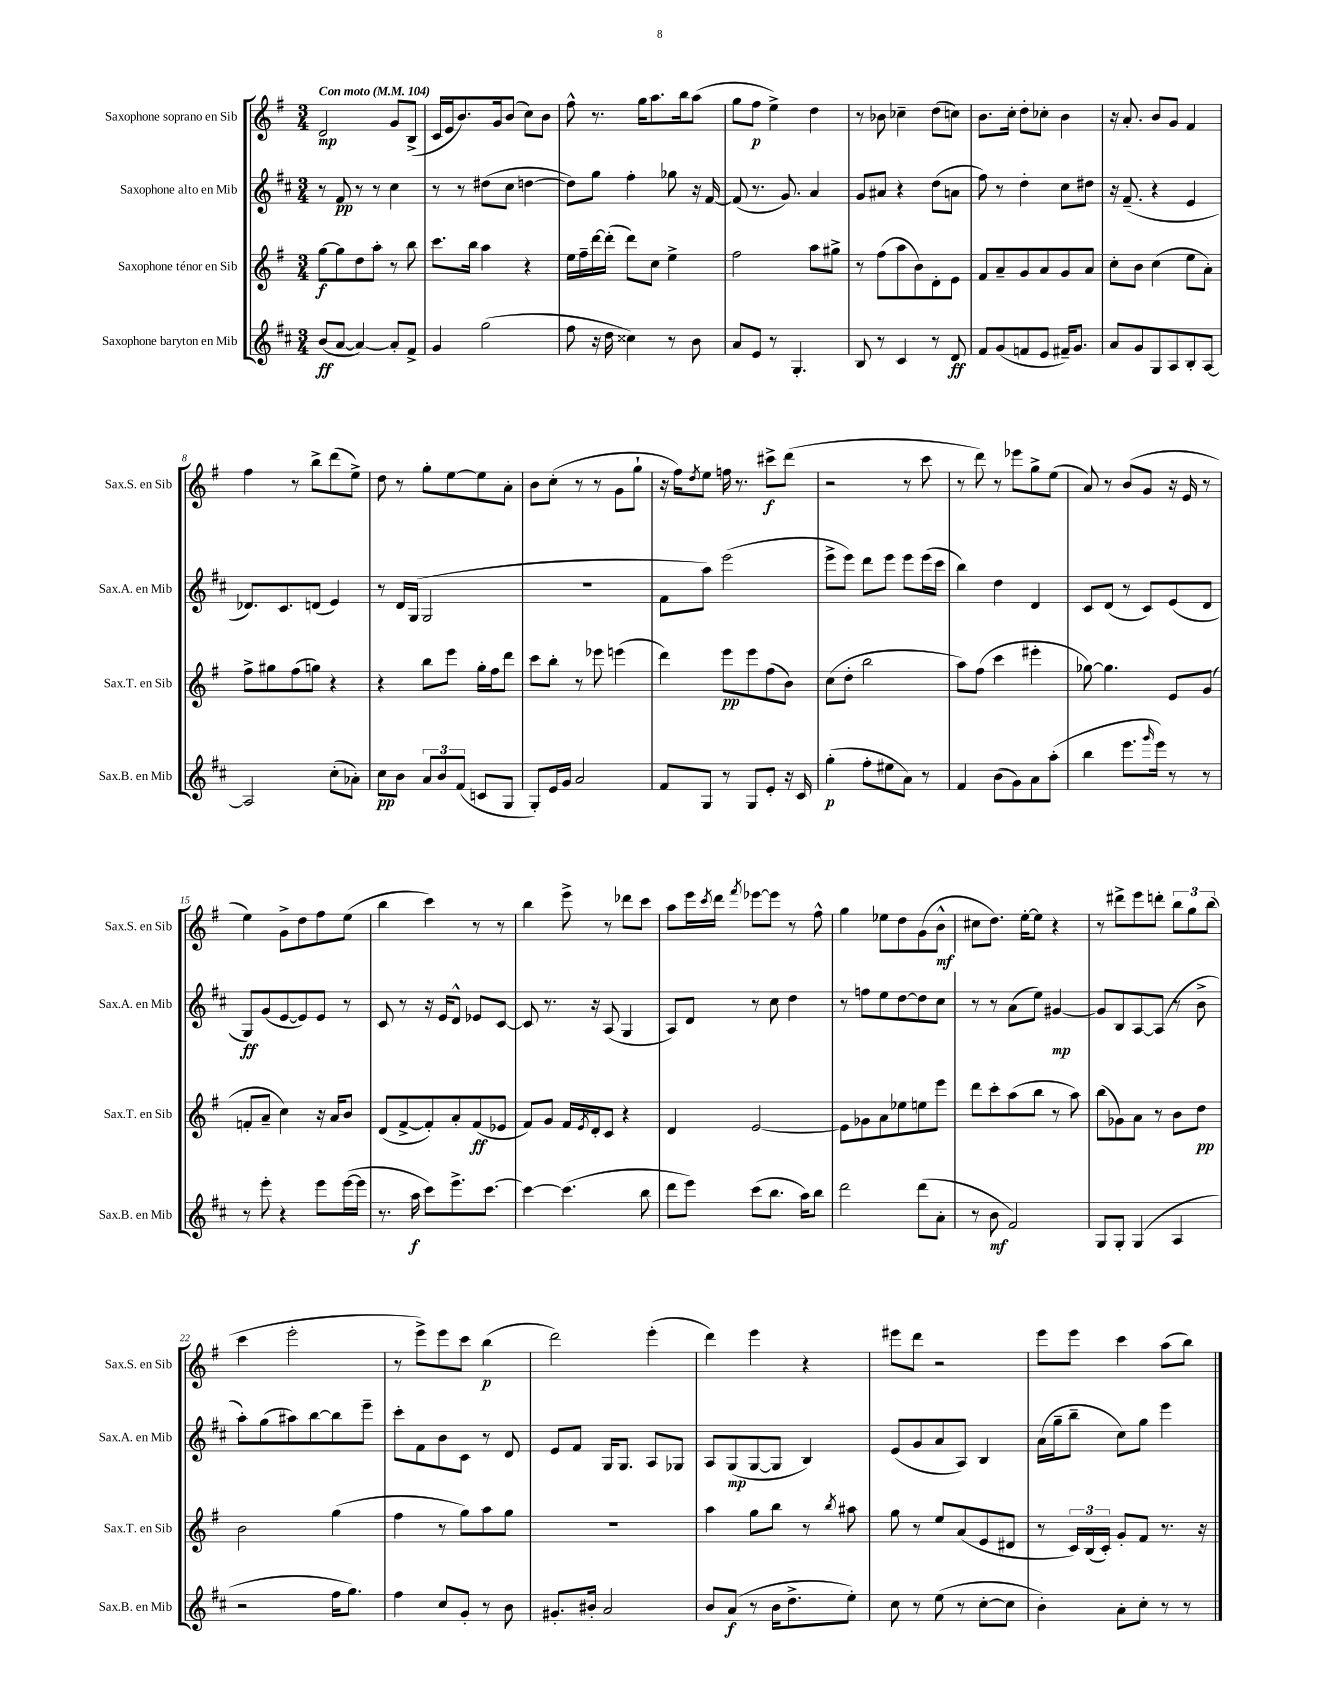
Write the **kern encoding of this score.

**kern	**kern	**kern	**kern
*staff4	*staff3	*staff2	*staff1
*clefG2	*clefG2	*clefG2	*clefG2
*k[f#c#]	*k[f#]	*k[f#c#]	*k[f#]
*M3/4	*M3/4	*M3/4	*M3/4
*MM104	*MM104	*MM104	*MM104
(8b	[8gg	8r	2d
[8a	8gg]	8f#	.
4a_)	8dd	8r	.
.	8aa'	8r	.
8a']	8r	4cc#	8g
8f#^	8bb	.	(8B^
=	=	=	=
4g	8.ccc	8r	16c
.	.	.	16e
.	.	8r	8.b)
.	16bb	.	.
(2gg	4aa	(8dd#	.
.	.	.	16g
.	.	8cc#	(8b
.	4r	[4dd	8cc)
.	.	.	8b
=	=	=	=
8ff#	16ee	8dd])	8ff#^^
.	16ff#~	.	.
16r	[16ddd	8gg	8.r
16dd	(16ddd']	.	.
4cc##)	8ddd)	4ff#'	.
.	.	.	16gg
.	8cc	.	8.aa
8r	4ee^	8gg-	.
.	.	.	16bb
8b	.	16r	(8aa
.	.	[16f#	.
=	=	=	=
8a	2ff#	(8f#]	8gg
8e	.	8.r	8ff#
8r	.	.	4ee^)
.	.	8.g)	.
4.G'	.	.	.
.	8aa	4a	4dd
.	8gg#^	.	.
=	=	=	=
8B	8r	8g	8r
8r	(8ff#	8a#	8b-
4c#	8aa	4r	4cc-~
.	8b)	.	.
8r	8d'	(8dd	(8dd
8d	8e	8a	8cc)
=	=	=	=
8f#	8f#	8ff#)	8.b
(8g	8a~	8r	.
.	.	.	16cc'
8f	8g	4dd'	8dd'
8e	8a	.	8cc-'
16f#~)	8g	8cc#	4b
8.g	.	.	.
.	8a	8dd#	.
=	=	=	=
8a	8cc'	16r	16r
.	.	(8.f#~	8.a'
8g	8b	.	.
8G	(4cc	4r	8b
8A	.	.	8g
8B'	8ee	4e	4f#
[8A	8a')	.	.
=	=	=	=
2A]	8ff#^	8.d-)	4ff#
.	8gg#	.	.
.	.	8.c#	.
.	(8ff#	.	8r
.	8gg)	(8d	8bb^
(8cc#'	4r	4e)	(8ddd
8a-')	.	.	8ee^)
=	=	=	=
8cc#	4r	8r	8dd
8b	.	16d	8r
.	.	(16G	.
12a	8bb	2G	8gg'
12b	.	.	.
.	8eee	.	[8ee
(12f#	.	.	.
8c	16gg'	.	8ee]
.	16ff#	.	.
8G	8ddd	.	8a'
=	=	=	=
8G')	8ccc	2.r	8b
16e	8bb'	.	(8cc'
16g	.	.	.
2a	8r	.	8r
.	8eee-	.	8r
.	(4eee	.	8g
.	.	.	8gg`
=	=	=	=
8f#	4ddd)	8f#	16r
.	.	.	16ff#)
.	.	.	8qdd
8G	.	8aa)	8ee
8r	8eee	(2eee	16ff
.	.	.	8.r
8G	8eee	.	.
8e'	(8ff#	.	8ccc#^
16r	8b)	.	(8ddd
16c#	.	.	.
=	=	=	=
(4gg'	(8cc	8eee^	2r
.	8dd'	8eee)	.
8ff#'	2bb	8ddd	.
8ee#	.	8eee	.
8a)	.	8eee	8r
8r	.	(16eee	8ccc
.	.	16ccc#	.
=	=	=	=
4f#	8aa)	4bb)	8r
.	(8ff#	.	8ddd)
(8b	4ccc	4dd	8r
8g)	.	.	8eee-
8a	4eee#'	4d	8gg^
(8aa'	.	.	(8ee
=	=	=	=
4bb	[8gg-)	8c#	8a)
.	4.gg-]	(8d	8r
8.eee	.	8r	(8b
.	.	8c#)	8g
16qqggg	.	.	.
16eee)	.	.	.
8r	8e	(8e	16r
.	.	.	16e
8r	(8g	8d	8r
=	=	=	=
8r	8f'	8G)	4ee)
8eee'	8a~	(8g	.
4r	4cc)	[8e	8g^
.	.	8e])	8dd
8eee	16r	8e	8ff#
.	16a	.	.
([16eee	8b	8r	(8ee
16eee]	.	.	.
=	=	=	=
8.r	(8d	8c#	4bb
.	[8f#^	8r	.
16aa	.	.	.
8ccc#)	8f#'])	16r	4ccc)
.	.	16e	.
8.eee^	8a'	8d^^	.
.	(8f#	8e-	8r
[8.ccc#	.	.	.
.	8e-	[8c#	8r
=	=	=	=
4ccc#_	8f#)	8c#]	4bb
.	8g	8.r	.
(4.ccc#]	16f#	.	8eee^
.	8qe	.	.
.	16d'	16r	.
.	8c	(8A	8r
.	4r	4G	8ddd-
8bb	.	.	8ccc
=	=	=	=
8ddd	4d	8A)	8aa
8eee)	.	8d	16eee
.	.	.	8qccc
.	.	.	16ddd
.	.	.	8qfff#
(8ccc#	[2e	8r	[8eee-
8.bb	.	8cc#	8eee-]
.	.	4dd	8r
16aa)	.	.	.
8bb	.	.	8ff#^^
=	=	=	=
2ddd	8e]	8r	4gg
.	8g-	8ff	.
.	8a	8ee	8ee-
.	8ee-	[8dd	8dd
(8ddd	8ee	8dd]	(8g
8a'	8eee	8cc#	8b^^
=	=	=	=
8r	8ddd	8r	8cc#
8b	8ccc'	8r	8.dd)
2f#)	(8aa	(8a	.
.	.	.	[16ee'
.	8bb	8ee)	8ee]
.	8r	[4g#	4r
.	8aa)	.	.
=	=	=	=
8G	(8bb	8g#]	8r
8G'	8g-)	8B	8ddd#^
(4G	8a	[8A	8eee
.	8r	(8A]	8ddd'
4A	8b	8r	12bb
.	.	.	12gg
.	8dd	8b^	.
.	.	.	(12bb
=	=	=	=
2r	2b	8aa')	4ccc
.	.	(8gg	.
.	.	8aa#)	2eee'
.	.	[8bb	.
16ff#	(4gg	8bb]	.
8.gg)	.	.	.
.	.	8eee~	.
=	=	=	=
4ff#	4ff#	8ccc#'	8r
.	.	8f#	8eee^)
8cc#	8r	8b	8eee
8g'	8gg)	8c#	8ccc
8r	8aa	8r	(4bb
8b	8gg	8d	.
=	=	=	=
8.g#'	2.r	8e	2ddd)
.	.	8f#	.
16b#'	.	.	.
2a	.	16G	.
.	.	8.G	.
.	.	8A	(4eee'
.	.	8G-	.
=	=	=	=
8b	4aa	8A	4ddd)
(8a	.	(8G	.
8r	8gg	[8G	4eee
16b	8bb	8G]	.
8.dd^	.	.	.
.	8r	4B)	4r
.	8qbb	.	.
8ee')	8aa#	.	.
=	=	=	=
8cc#	8gg	(8e	8eee#
8r	8r	8g	8ddd
(8ee	8ee	8a	2r
8r	(8a	8A)	.
[8cc#'	8e	4B	.
8cc#]	8d#	.	.
=	=	=	=
4b')	8r	(16a	8eee
.	.	16gg~	.
.	24c)	8bb~	8eee
.	(24B	.	.
.	24c')	.	.
8a'	8g'	8cc#)	4ccc
8cc#'	8f#	8gg	.
8r	8.r	4eee	(8aa
8r	.	.	8bb)
.	16r	.	.
==	==	==	==
*-	*-	*-	*-
